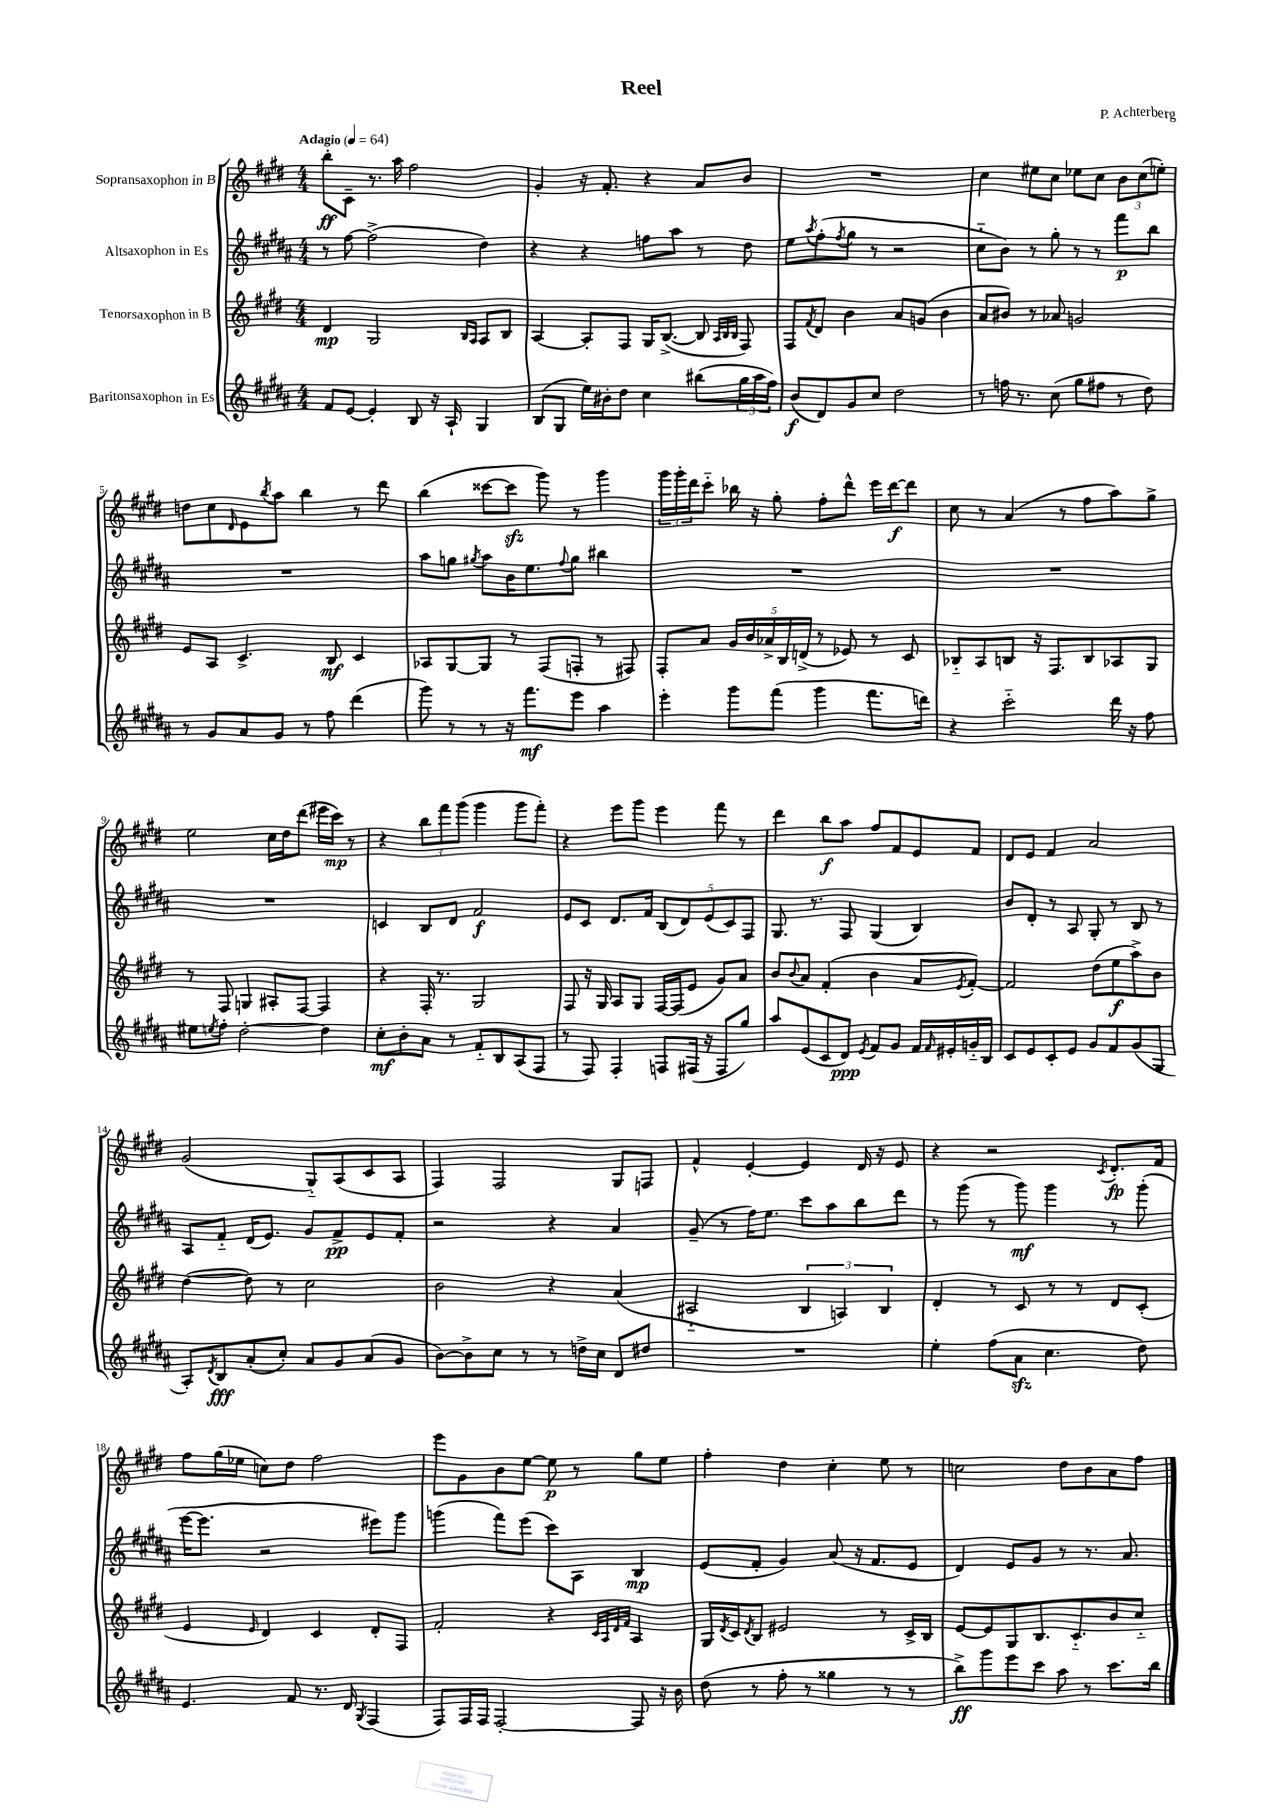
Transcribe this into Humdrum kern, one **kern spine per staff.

**kern	**dynam	**kern	**dynam	**kern	**dynam	**kern	**dynam
*part4	*part4	*part3	*part3	*part2	*part2	*part1	*part1
*staff4	*staff4	*staff3	*staff3	*staff2	*staff2	*staff1	*staff1
*I"Baritonsaxophon in Es	*	*I"Tenorsaxophon in B	*	*I"Altsaxophon in Es	*	*I"Sopransaxophon in B	*
*clefG2	*	*clefG2	*	*clefG2	*	*clefG2	*
*k[f#c#g#d#a#]	*	*k[f#c#g#d#]	*	*k[f#c#g#d#a#]	*	*k[f#c#g#d#]	*
*M4/4	*	*M4/4	*	*M4/4	*	*M4/4	*
*MM64	*	*MM64	*	*MM64	*	*MM64	*
=1	=1	=1	=1	=1	=1	=1	=1
!	!	!	!	!	!	!LO:TX:a:B:t=Adagio	!
8f#/L	.	4d#/	mp	8r	.	8bb'\L	ff
[8e/J	.	.	.	[8ff#\	.	8c#~\J	.
4e'/]	.	2G#/	.	(2ff#^\]	.	8.r	.
.	.	.	.	.	.	16aa\	.
8B/	.	.	.	.	.	2ff#\	.
16r	.	.	.	.	.	.	.
16A#`/	.	.	.	.	.	.	.
.	.	16qqB/LL	.	.	.	.	.
.	.	16qqA/JJ	.	.	.	.	.
4G#/	.	8A/L	.	4dd#\)	.	.	.
.	.	8B/J	.	.	.	.	.
=2	=2	=2	=2	=2	=2	=2	=2
(8B/L	.	[4A/	.	4r	.	4g#'/	.
8G#/J	.	.	.	.	.	.	.
16ee\LL)	.	8A'/L]	.	4r	.	16r	.
16b#X'\J	.	.	.	.	.	8.f#'/	.
8dd#\J	.	8F#/J	.	.	.	.	.
4cc#\	.	16G#/KL	.	8ffn\L	.	4r	.
.	.	([8.B^/J	.	.	.	.	.
.	.	.	.	8aa#\J	.	.	.
(8bb#X\L	.	8B/]	.	8r	.	8a/L	.
.	.	32qqA/LLL	.	.	.	.	.
.	.	32qqB/	.	.	.	.	.
.	.	32qqB/JJJ	.	.	.	.	.
24gg#\L	.	8F#/)	.	8dd#\	.	8b/J	.
24aa#\	.	.	.	.	.	.	.
24ff#\JJ)	.	.	.	.	.	.	.
=3	=3	=3	=3	=3	=3	=3	=3
(8b/L	f	8F#/L	.	8ee\L	.	1r	.
.	.	8qf#/	.	8qaa#/	.	.	.
8d#/)	.	8d#/J	.	(8ff#'\	.	.	.
.	.	.	.	8qff#/	.	.	.
8g#/	.	4b\	.	8gg#\J	.	.	.
8cc#/J	.	.	.	8r	.	.	.
2dd#\	.	8a/L	.	2r	.	.	.
.	.	(8gn/J	.	.	.	.	.
.	.	4b\	.	.	.	.	.
=4	=4	=4	=4	=4	=4	=4	=4
8r	.	8a/L	.	8cc#\L	.	4cc#\	.
16ffn\	.	8b#X/J)	.	8b\J)	.	.	.
8.r	.	.	.	.	.	.	.
.	.	8r	.	8r	.	8ee#X\L	.
(8cc#\	.	8a-X/	.	8gg#'\	.	8cc#\J	.
8gg#\L	.	2gn/	.	8r	.	8ee-X\L	.
8ff#X\J	.	.	.	8r	.	8cc#\J	.
8r	.	.	.	8fff#\L	p	12b\L	.
.	.	.	.	.	.	(12cc#\	.
8dd#\)	.	.	.	8bb\J	.	.	.
.	.	.	.	.	.	12een'\J)	.
!!LO:LB:g=z
=5	=5	=5	=5	=5	=5	=5	=5
8r	.	8e/L	.	1r	.	8ddn\L	.
8g#/L	.	8A/J	.	.	.	8cc#\	.
.	.	.	.	.	.	16qqd#/	.
8a#/	.	4.c#^/	.	.	.	8e\	.
.	.	.	.	.	.	8qbb/	.
8g#/J	.	.	.	.	.	8aa\J	.
8r	.	.	.	.	.	4bb\	.
8ff#\	.	8B/	mf	.	.	.	.
(4ddd#\	.	4c#/	.	.	.	8r	.
.	.	.	.	.	.	8ddd#\	.
=6	=6	=6	=6	=6	=6	=6	=6
8ggg#\)	.	8A-X/L	.	8aa#\L	.	(4bb\	.
8r	.	[8G#/	.	8ggn\J	.	.	.
.	.	.	.	8qgg#X/	.	.	.
8r	.	8G#/J]	.	8aa#\L	.	[8ccc##X\L	.
16r	.	8r	.	16b\K	.	8ccc##zz\J]	.
8.fff#\L	mf	.	.	8.ee\	.	.	.
.	.	(8F#/L	.	.	.	8ggg#\)	.
.	.	.	.	8qqff#/	.	.	.
8eee\J	.	8Fn'/J	.	8gg#\J	.	8r	.
4aa#\	.	8r	.	4bb#X\	.	4ggg#\	.
.	.	8F#X/)	.	.	.	.	.
=7	=7	=7	=7	=7	=7	=7	=7
4eee'\	.	8F#'/L	.	1r	.	24ggg#\LL	.
.	.	.	.	.	.	24ggg#'\	.
.	.	.	.	.	.	24ddd#\J	.
.	.	8a/J	.	.	.	8ccc#\J	.
8ggg#\L	.	20g#/LL	.	.	.	16bb-X\	.
.	.	20b/	.	.	.	.	.
.	.	.	.	.	.	16r	.
.	.	20a-X^/	.	.	.	.	.
(8fff#\J	.	.	.	.	.	8gg#'\	.
.	.	20B/	.	.	.	.	.
.	.	(20dn^/JJ	.	.	.	.	.
4ggg#\	.	8r	.	.	.	8ff#'\L	.
.	.	8e-X/)	.	.	.	8ddd#^^\J	.
8.fff#\L	.	8r	.	.	.	16eee\LL	.
.	.	.	.	.	.	[16ddd#\J	f
.	.	8c#/	.	.	.	8ddd#\J]	.
16dddn\Jk)	.	.	.	.	.	.	.
=8	=8	=8	=8	=8	=8	=8	=8
4r	.	8B-X/L	.	1r	.	8cc#\	.
.	.	8A/	.	.	.	8r	.
2ccc#\	.	8Bn/J	.	.	.	(4a/	.
.	.	16r	.	.	.	.	.
.	.	8.F#/L	.	.	.	.	.
.	.	.	.	.	.	8r	.
.	.	8B/	.	.	.	8ff#\L	.
16ddd#\	.	8A-X/	.	.	.	8aa\)	.
16r	.	.	.	.	.	.	.
8ff#\	.	8G#/J	.	.	.	8gg#^\J	.
!!LO:LB:g=z
=9	=9	=9	=9	=9	=9	=9	=9
8ee#X\L	.	8r	.	1r	.	2ee\	.
8qeen/	.	.	.	.	.	.	.
8ff#'\J	.	8F#/	.	.	.	.	.
[2dd#'\	.	4Gn/	.	.	.	.	.
.	.	8A#X'/L	.	.	.	16cc#\LL	.
.	.	.	.	.	.	16dd#\J	.
.	.	[8F#/J	.	.	.	(8ddd#\J	.
4dd#\]	.	4F#/]	.	.	.	16eee#X\LL	.
.	.	.	.	.	.	16ccc#\JJ)	mp
.	.	.	.	.	.	8r	.
=10	=10	=10	=10	=10	=10	=10	=10
8cc#'\L	mf	4r	.	4cn/	.	4r	.
8b'\	.	.	.	.	.	.	.
8a#\J	.	16F#'/	.	8B/L	.	12bb\L	.
.	.	8.r	.	.	.	.	.
.	.	.	.	.	.	12fff#\	.
8r	.	.	.	8d#/J	.	.	.
.	.	.	.	.	.	(12ggg#\J	.
8f#/L	.	2G#/	.	2f#/	f	4ggg#\	.
8B/	.	.	.	.	.	.	.
(8A#/	.	.	.	.	.	8ggg#\L	.
8F#/J	.	.	.	.	.	8fff#'\J)	.
=11	=11	=11	=11	=11	=11	=11	=11
8r	.	8F#/	.	8e/L	.	4r	.
8F#/)	.	16r	.	8c#/J	.	.	.
.	.	16G#/	.	.	.	.	.
4F#'/	.	8A/L	.	8.d#/L	.	8eee\L	.
.	.	8G#/J	.	.	.	8ggg#\J	.
.	.	.	.	16f#/Jk	.	.	.
8Fn/L	.	[16F#/LL	.	(10B/L	.	4eee\	.
.	.	(16F#/J]	.	.	.	.	.
.	.	.	.	10d#/)	.	.	.
(16F#X/Jk	.	8e/J	.	.	.	.	.
16r	.	.	.	.	.	.	.
.	.	.	.	(10e/	.	.	.
8F#/L	.	8g#/L)	.	.	.	8fff#\	.
.	.	.	.	10c#/)	.	.	.
8gg#/J)	.	8a/J	.	.	.	8r	.
.	.	.	.	10F#/J	.	.	.
=12	=12	=12	=12	=12	=12	=12	=12
8aa#/L	.	8b/L	.	8.G#/	.	4ddd#\	.
.	.	8qqb/	.	.	.	.	.
(8e/	.	8a/J	.	.	.	.	.
.	.	.	.	8.r	.	.	.
8c#/	.	(4f#'/	.	.	.	8bb\L	f
8d#/J)	ppp	.	.	8F#/	.	8aa\J	.
8qe/	.	.	.	.	.	.	.
8f#/L	.	4b\	.	(4G#/	.	8ff#/L	.
8g#/J	.	.	.	.	.	8f#/	.
16f#/LL	.	8a/L	.	4B/)	.	8e/	.
16qqf#/	.	.	.	.	.	.	.
16e#X'/	.	.	.	.	.	.	.
.	.	8qe/	.	.	.	.	.
16gn/	.	[8f#'/J)	.	.	.	8f#/J	.
16B/JJ	.	.	.	.	.	.	.
=13	=13	=13	=13	=13	=13	=13	=13
8c#/L	.	2f#/]	.	8b/L	.	8d#/L	.
8e/	.	.	.	8d#'/J	.	8e/J	.
8c#'/	.	.	.	8r	.	4f#/	.
8e/J	.	.	.	8A#/	.	.	.
8g#/L	.	(8dd#\L	.	8G#'/	.	2a/	.
8f#/	.	8ee\	f	8r	.	.	.
(8g#/	.	8aa^\)	.	8B/	.	.	.
8G#/J	.	8b\J	.	8r	.	.	.
!!LO:LB:g=z
=14	=14	=14	=14	=14	=14	=14	=14
8A#'/L)	.	([4dd#\	.	8A#/L	.	(2g#/	.
8qd#/	.	.	.	.	.	.	.
8B/	fff	.	.	8f#/J	.	.	.
(8a#'/	.	8dd#\])	.	(16d#/KL	.	.	.
.	.	.	.	8.e/J)	.	.	.
8cc#'/J)	.	8r	.	.	.	.	.
8a#/L	.	2cc#\	.	8g#/L	.	8G#/L)	.
8g#/	.	.	.	8f#^/	pp	(8A/	.
(8a#/	.	.	.	8e/	.	8c#/	.
8g#/J	.	.	.	8f#'/J	.	8A/J	.
=15	=15	=15	=15	=15	=15	=15	=15
[8b\L)	.	2b\	.	2r	.	4F#/)	.
8b^\]	.	.	.	.	.	.	.
8cc#\J	.	.	.	.	.	2F#/	.
8r	.	.	.	.	.	.	.
8r	.	4r	.	4r	.	.	.
16ddn^\LL	.	.	.	.	.	.	.
16cc#\JJ	.	.	.	.	.	.	.
8d#/L	.	(4a/	.	4a#/	.	8G#/L	.
8dd#X/J	.	.	.	.	.	8Fn/J	.
=16	=16	=16	=16	=16	=16	=16	=16
1r	.	2A#X/	.	(8g#~/	.	4f#^^/	.
.	.	.	.	8r	.	.	.
.	.	.	.	16ff#\KL)	.	[4e'/	.
.	.	.	.	8.ee\J	.	.	.
.	.	6B/	.	8ccc#\L	.	4e/]	.
.	.	.	.	8aa#\	.	.	.
.	.	6An/)	.	.	.	.	.
.	.	.	.	8bb\	.	16d#/	.
.	.	.	.	.	.	16r	.
.	.	6B/	.	.	.	.	.
.	.	.	.	8ddd#\J	.	8e/	.
=17	=17	=17	=17	=17	=17	=17	=17
4ee'\	.	4d#'/	.	8r	.	4r	.
.	.	.	.	(8ggg#\	.	.	.
(8ff#\L	.	8r	.	8r	.	2r	.
8a#zz\J	.	8c#/	.	8ggg#\)	mf	.	.
4.cc#\	.	8r	.	4ggg#\	.	.	.
.	.	8r	.	.	.	.	.
.	.	.	.	.	.	8qc#/	.
.	.	8d#/L	.	8r	.	8.d#'/L	fp
8dd#\)	.	(8c#'/J	.	(8ggg#'\	.	.	.
.	.	.	.	.	.	16f#/Jk	.
!!LO:LB:g=z
=18	=18	=18	=18	=18	=18	=18	=18
4.e/	.	4e/	.	[16eee\KL	.	8ff#\L	.
.	.	.	.	8.eee\J]	.	.	.
.	.	.	.	.	.	(16gg#\L	.
.	.	.	.	.	.	16ee-X\JJ	.
.	.	16qqe/	.	.	.	.	.
.	.	4d#/)	.	2r	.	8ccn\L)	.
8f#/	.	.	.	.	.	8dd#\J	.
8.r	.	4c#/	.	.	.	2ff#\	.
16d#/	.	.	.	.	.	.	.
8qG#/	.	.	.	.	.	.	.
(4F#/	.	8d#'/L	.	8eee#X\L)	.	.	.
.	.	8F#/J	.	8ggg#\J	.	.	.
=19	=19	=19	=19	=19	=19	=19	=19
8F#/L)	.	2f#'/	.	(4gggn\	.	8eee\L	.
16F#/L	.	.	.	.	.	8g#\	.
16F#/JJ	.	.	.	.	.	.	.
[2F#'/	.	.	.	8fff#\L)	.	8b\	.
.	.	.	.	(8eee\J	.	[8ee\J	.
.	.	4r	.	8ccc#\L)	.	8ee\]	p
.	.	.	.	8A#\J	.	8r	.
.	.	32qqc#/LLL	.	.	.	.	.
.	.	32qqA/	.	.	.	.	.
.	.	32qqd#/	.	.	.	.	.
.	.	32qqf#/JJJ	.	.	.	.	.
8F#/]	.	4A/	.	4B/	mp	8gg#\L	.
16r	.	.	.	.	.	8ee\J	.
16b\	.	.	.	.	.	.	.
=20	=20	=20	=20	=20	=20	=20	=20
(8dd#\	.	16G#/LL	.	(8e/L	.	4ff#'\	.
.	.	8qd#/	.	.	.	.	.
.	.	16c#/J	.	.	.	.	.
.	.	8qd#/	.	.	.	.	.
8r	.	8B/J	.	8f#'/J	.	.	.
8ff#'\	.	2e#X/	.	4g#/)	.	4dd#\	.
8r	.	.	.	.	.	.	.
4gg##X\	.	.	.	(8a#/	.	4cc#'\	.
.	.	.	.	16r	.	.	.
.	.	.	.	8.f#/L	.	.	.
8r	.	8r	.	.	.	8ee\	.
8r	.	16c#^/LL	.	8e/J	.	8r	.
.	.	16B/JJ	.	.	.	.	.
=21	=21	=21	=21	=21	=21	=21	=21
8bb^\L)	ff	[8e/L	.	4d#/)	.	2ccn\	.
8ggg#\	.	8e/]	.	.	.	.	.
8eee\	.	8G#/	.	8e/L	.	.	.
8ccc#\J	.	8.B/	.	8g#/J	.	.	.
8aa#\	.	.	.	8r	.	8dd#\L	.
.	.	8.c#/	.	.	.	.	.
8r	.	.	.	8.r	.	8b\	.
8.ccc#\L	.	8b/	.	.	.	8a\	.
.	.	.	.	8.a#/	.	.	.
.	.	8cc#/J	.	.	.	8ff#\J	.
16bb\Jk	.	.	.	.	.	.	.
==	==	==	==	==	==	==	==
*-	*-	*-	*-	*-	*-	*-	*-
